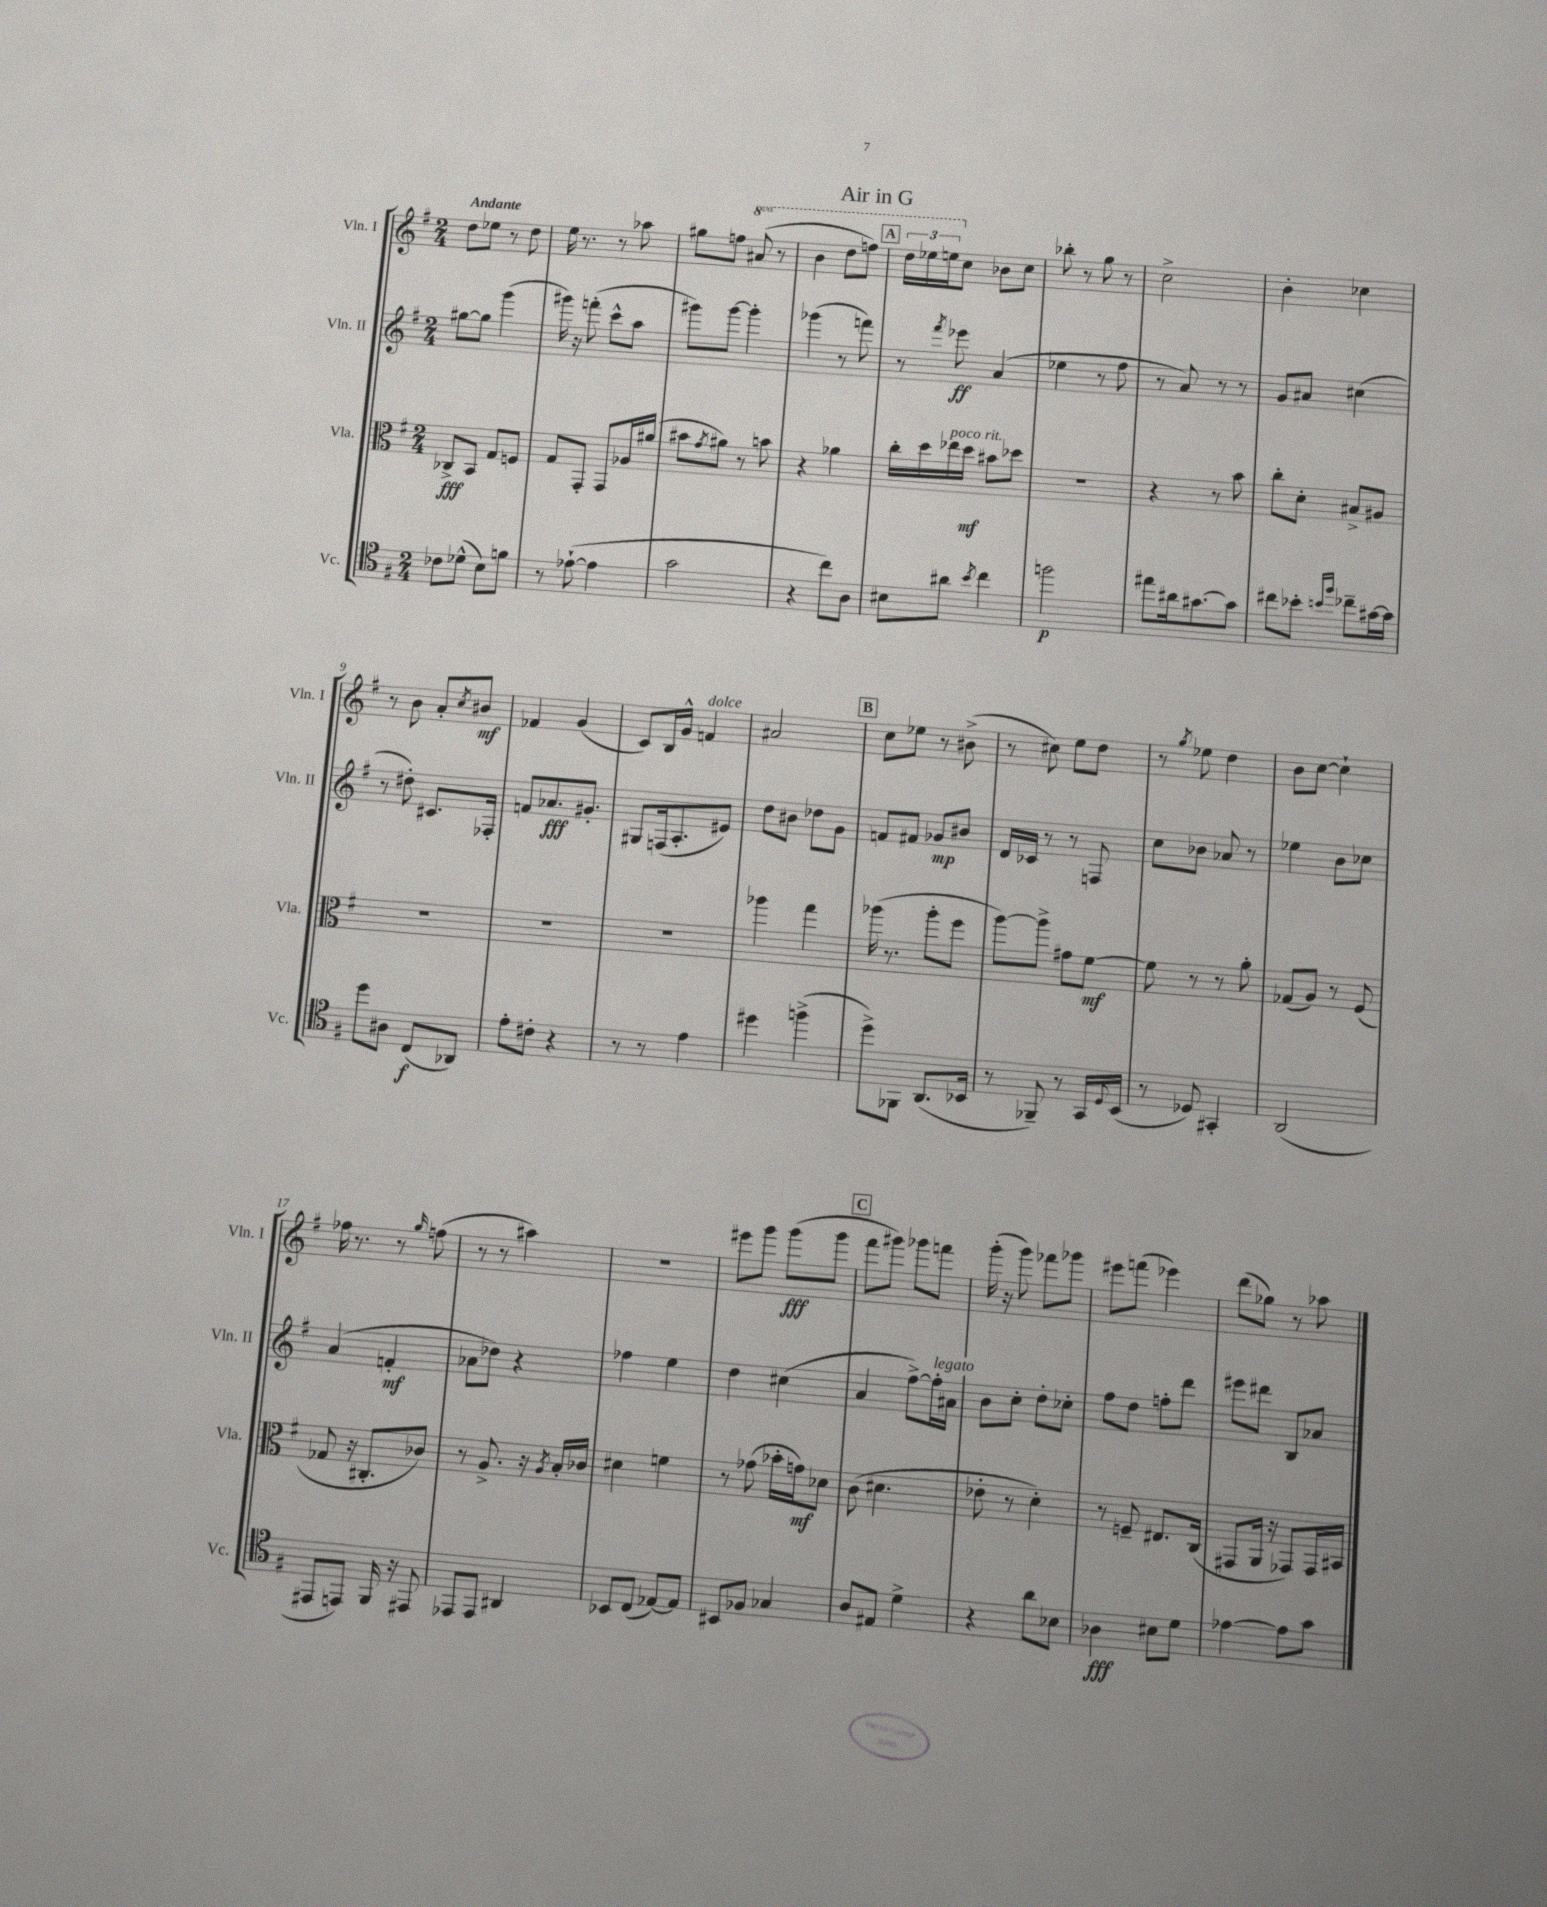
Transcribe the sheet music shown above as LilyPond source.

\header { title = "Air in G" }
<<
\new StaffGroup <<
\new Staff = "s0" \with { instrumentName = "Vln. I" shortInstrumentName = "Vln. I" } {
    \clef treble \key g \major \numericTimeSignature \time 2/4 \set Staff.ottavationMarkups = #ottavation-simple-ordinals \tempo "Andante"
    d''8 ees''8 r8 d''8 |
    e''16 r8. r8 aes''8 |
    gis''8 f''8 \ottava #1 ais''8( r8 |
    b''4 d'''8 f'''8) |
    \mark \markup { \box "A" } \tuplet 3/2 { d'''16 ees'''16 e'''16 \ottava #0 } c''8 bes'8 c''8 |
    bes''8-. r8 g''8 r8 |
    c''2-> |
    b'4-. ces''4 |
    r8 b'8 a'8-. \acciaccatura { c''8 } bis'8\mf |
    fes'4 g'4( |
    c'8) b16 g'16-^ f'4^\markup { \italic "dolce" } |
    ais'2 |
    \mark \markup { \box "B" } c''8 ees''8 r8 bis'8->( |
    r8 cis''8) e''8 d''8 |
    r8 \acciaccatura { g''8 } ees''8 d''4 |
    b'8 c''8~ c''4-! |
    fes''16 r8. r8 \grace { g''16 } f''8( |
    r8 r8 ais''4) |
    r2 |
    eis'''8 g'''8 g'''8\fff( g'''8 |
    \mark \markup { \box "C" } fis'''8 gis'''8) ges'''8 f'''8 |
    g'''16-.( r16 g'''8) fes'''8 ges'''8 |
    eis'''8 f'''8( ees'''4) |
    d'''8( ges''8) r8 aes''8 \bar "|." |
}
\new Staff = "s1" \with { instrumentName = "Vln. II" shortInstrumentName = "Vln. II" } {
    \clef treble \key g \major \numericTimeSignature \time 2/4
    gis''8~ gis''8 g'''4( |
    gis'''16) r16 f'''8-.( c'''8-^ a''8 |
    gis'''8) gis'''8~ gis'''4-. |
    ges'''4( r8 f'''8) |
    \mark \markup { \box "A" } r8 \acciaccatura { fis'''8 } ees'''8\ff a'4( |
    ees''4 r8 fis''8 |
    r8 a'8) r8 r8 |
    g'8 ais'8 cis''4( |
    r8 dis''8-.) cis'8. fes16-. |
    f'8 aes'8.\fff gis'8.-. |
    gis8 f16( a8.-. eis'8) |
    d''8 bis'8 des''8 g'8 |
    \mark \markup { \box "B" } f'8 fis'8 ges'8\mp bis'8 |
    d'16 ces'16 r8 r8 f8 |
    c''8 bes'8 aes'8 r8 |
    ees''4 b'8 ces''8 |
    a'4( f'4-.\mf |
    aes'8 des''8) r4 |
    fes''4 e''4 |
    d''4 cis''4( |
    \mark \markup { \box "C" } a'4 fis''8~->) fis''16-.^\markup { \italic "legato" } ais'16 |
    b'8 c''8-. d''8-. ces''8-. |
    fis''8 d''8 f''8-. d'''8 |
    eis'''8 dis'''8 b8 aes'8 \bar "|." |
}
\new Staff = "s2" \with { instrumentName = "Vla." shortInstrumentName = "Vla." } {
    \clef alto \key g \major \numericTimeSignature \time 2/4
    ces8->\fff b,8 g8 f8 |
    g8 g,8-. g,8 aes16 ais'16( |
    bis'8 \acciaccatura { g'8 } ais'8) r8 b'8 |
    r4 aes'4 |
    \mark \markup { \box "A" } c''16-. d''16 ees''16^\markup { \italic "poco rit." } d''16\mf bis'8 des''8 |
    R2 |
    r4 r8 b'8 |
    c''8-. d'8-. bis8-> ais8 |
    r2 |
    R2 |
    R2 |
    aes''4 g''4 |
    \mark \markup { \box "B" } aes''16( r8. aes''8-. fis''8 |
    a''8~) a''8-> gis'8 fis'8~\mf |
    fis'8 r8 r8 a'8-. |
    ges8( a8) r8 fis8( |
    ges8 r16 cis8.-. ces'8) |
    r8 a8.-> r16 \acciaccatura { a8 } b16-. ces'16 |
    dis'4 f'4 |
    r8 ges'8( bes'16-. g'16\mf) des'8 |
    \mark \markup { \box "C" } c'8( dis'4. |
    ees'8-. r8 d'4-.) |
    r8 f8-- eis8. c16( |
    gis,8 a,16 r16 ges,8) ges,16 bis,16 \bar "|." |
}
\new Staff = "s3" \with { instrumentName = "Vc." shortInstrumentName = "Vc." } {
    \clef tenor \key g \major \numericTimeSignature \time 2/4
    ces'8 des'8-^( b8) f'8 |
    r8 ees'8~-!( ees'4 |
    g'2 |
    r4 c''8) a8 |
    \mark \markup { \box "A" } bis8 ais'8 \acciaccatura { b'8 } c''4 |
    f''2\p |
    eis''8 ais'16 gis'8.~ gis'8 |
    cis''8 bes'8-. \grace { b'16 fis''16 } ces''8-- gis'16~ gis'16 |
    d''8 ais8 c8\f( aes,8) |
    e'8-. cis'8-. r4 |
    r8 r8 e'4 |
    dis''4 f''4->( |
    \mark \markup { \box "B" } d''8->) fes,8 a,8.( bes,16 |
    r8 fes,8--) r8 g,16 \appoggiatura { d8 } b,16( |
    r8 des8) gis,4-. |
    a,2( |
    eis,8 e,8) fis,16 r16 eis,8 |
    ees,8 ees,8 ais,4 |
    bes,8 c8( ees8~) ees8 |
    bis,8 fes8 ges4 |
    \mark \markup { \box "C" } a8 eis8 d'4-> |
    r4 a'8 bes8 |
    aes4\fff bis8 d'8 |
    ees'4~ ees'8 g'8 \bar "|." |
}
>>
>>
